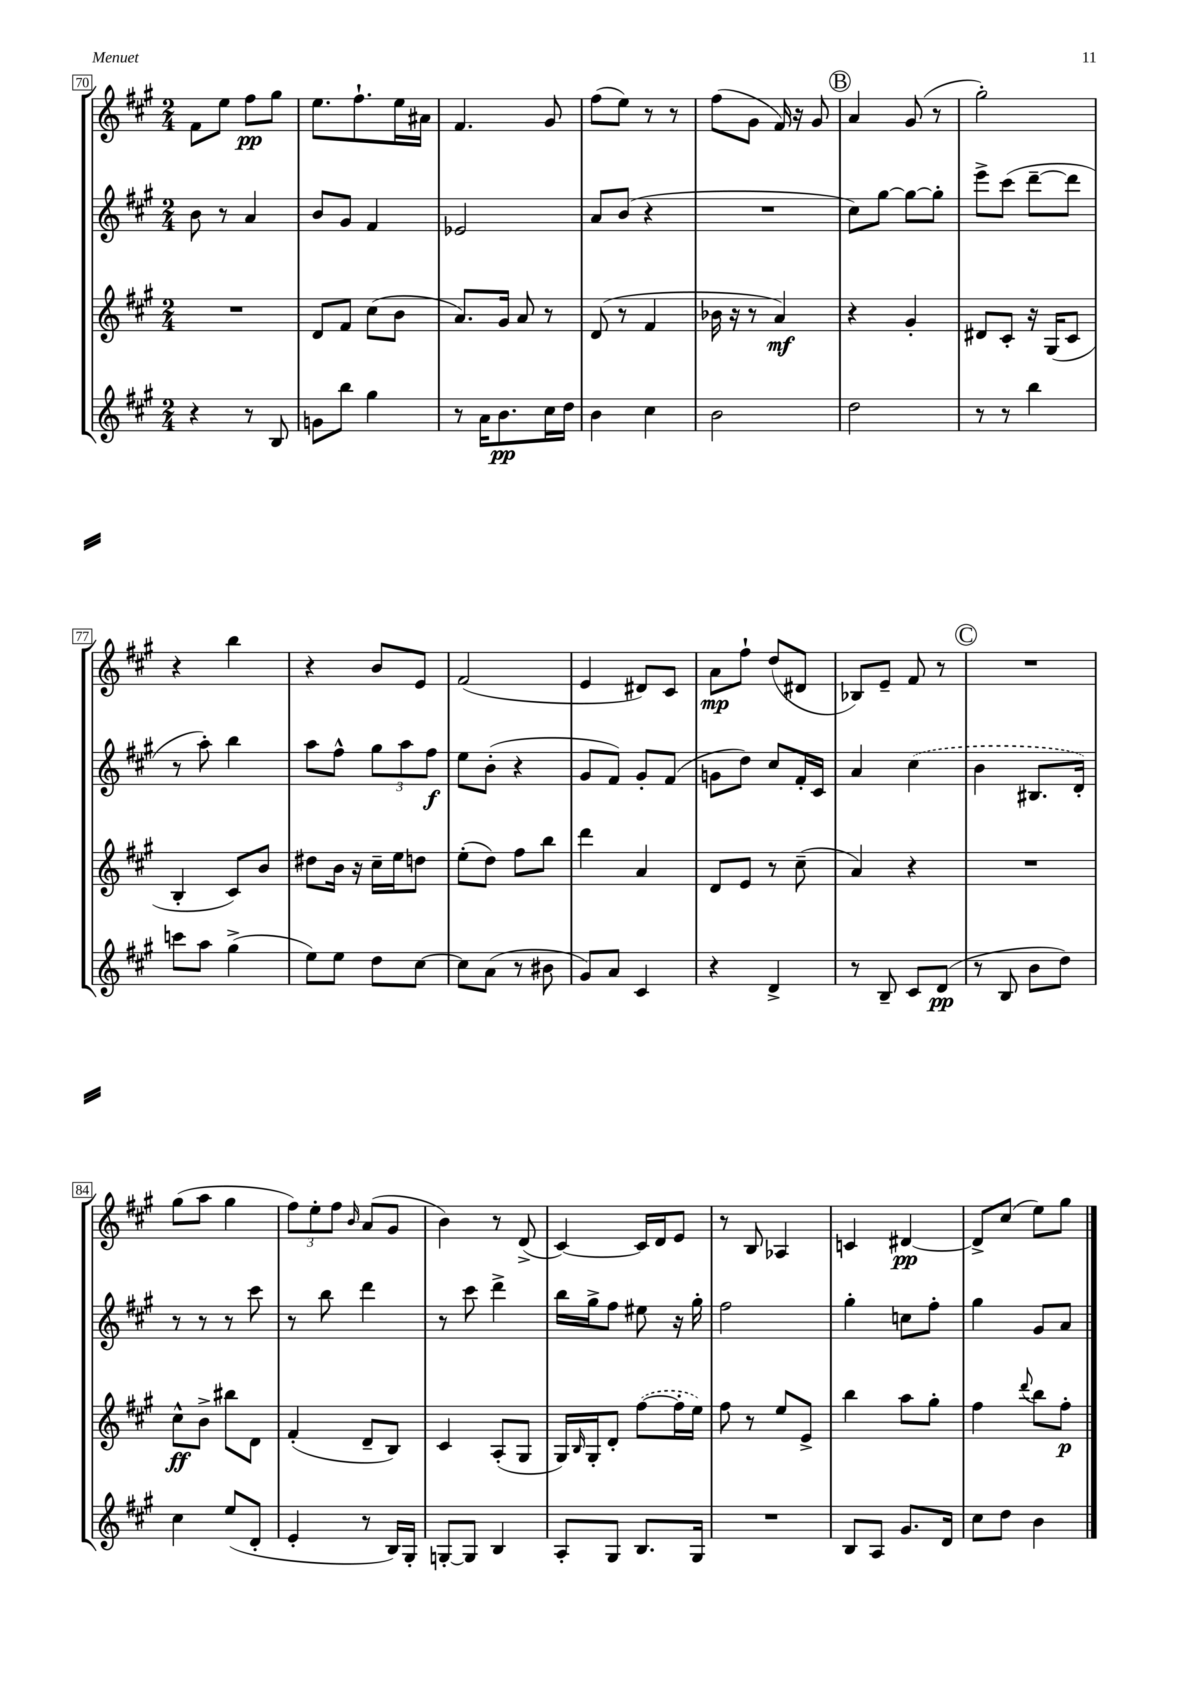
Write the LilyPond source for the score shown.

<<
\new StaffGroup <<
\new Staff = "s0" {
    \clef treble \key a \major \numericTimeSignature \time 2/4
    fis'8 e''8 fis''8\pp gis''8 |
    e''8. fis''8.-! e''16 ais'16 |
    fis'4. gis'8 |
    fis''8( e''8) r8 r8 |
    fis''8( gis'8 fis'16) r16 gis'8 |
    \mark \markup { \circle "B" } a'4 gis'8( r8 |
    gis''2-.) |
    r4 b''4 |
    r4 b'8 e'8 |
    fis'2( |
    e'4 dis'8) cis'8 |
    a'8\mp fis''8-! d''8( dis'8 |
    bes8) e'8-- fis'8 r8 |
    \mark \markup { \circle "C" } R2 |
    gis''8( a''8 gis''4 |
    \tuplet 3/2 { fis''8) e''8-. fis''8 } \grace { b'16 } a'8( gis'8 |
    b'4) r8 d'8->( |
    cis'4~) cis'16 d'16 e'8 |
    r8 b8 aes4 |
    c'4 dis'4~\pp |
    dis'8-> cis''8( e''8) gis''8 \bar "|." |
}
\new Staff = "s1" {
    \clef treble \key a \major \numericTimeSignature \time 2/4
    b'8 r8 a'4 |
    b'8 gis'8 fis'4 |
    ees'2 |
    a'8 b'8( r4 |
    R2 |
    \mark \markup { \circle "B" } cis''8) gis''8~ gis''8~ gis''8-. |
    e'''8-> cis'''8( d'''8~-- d'''8 |
    r8 a''8-.) b''4 |
    a''8 fis''8-^ \tuplet 3/2 { gis''8 a''8 fis''8\f } |
    e''8 b'8-.( r4 |
    gis'8 fis'8) gis'8-. fis'8( |
    g'8 d''8) cis''8 fis'16-. cis'16 |
    a'4 \once \slurDashed cis''4( |
    \mark \markup { \circle "C" } b'4 bis8. d'16-.) |
    r8 r8 r8 cis'''8 |
    r8 b''8 d'''4 |
    r8 cis'''8 d'''4-> |
    b''16 gis''16-> fis''8 eis''8 r16 gis''16-. |
    fis''2 |
    gis''4-. c''8 fis''8-. |
    gis''4 gis'8 a'8 \bar "|." |
}
\new Staff = "s2" {
    \clef treble \key a \major \numericTimeSignature \time 2/4
    R2 |
    d'8 fis'8 cis''8( b'8 |
    a'8.) gis'16 a'8 r8 |
    d'8( r8 fis'4 |
    bes'16 r16 r8 a'4\mf) |
    \mark \markup { \circle "B" } r4 gis'4-. |
    dis'8 cis'8-. r16 gis16( cis'8 |
    b4-. cis'8) b'8 |
    dis''8 b'16 r16 cis''16-- e''16 d''8 |
    e''8-.( d''8) fis''8 b''8 |
    d'''4 a'4 |
    d'8 e'8 r8 cis''8--( |
    a'4) r4 |
    \mark \markup { \circle "C" } R2 |
    cis''8-^\ff b'8-> bis''8 d'8 |
    fis'4-.( d'8-- b8) |
    cis'4 a8-.( gis8 |
    gis16) \grace { b16 } gis16-. d'8-. \once \slurDashed fis''8~( fis''16-. e''16) |
    fis''8 r8 e''8 e'8-> |
    b''4 a''8 gis''8-. |
    fis''4 \appoggiatura { d'''8 } b''8 fis''8-.\p \bar "|." |
}
\new Staff = "s3" {
    \clef treble \key a \major \numericTimeSignature \time 2/4
    r4 r8 b8 |
    g'8 b''8 gis''4 |
    r8 a'16 b'8.\pp cis''16 d''16 |
    b'4 cis''4 |
    b'2 |
    \mark \markup { \circle "B" } d''2 |
    r8 r8 b''4 |
    c'''8 a''8 gis''4->( |
    e''8) e''8 d''8 cis''8~ |
    cis''8 a'8( r8 bis'8 |
    gis'8) a'8 cis'4 |
    r4 d'4-> |
    r8 b8-- cis'8 d'8\pp( |
    \mark \markup { \circle "C" } r8 b8 b'8 d''8) |
    cis''4 e''8( d'8-. |
    e'4-. r8 b16) gis16-. |
    g8~-. g8 b4 |
    a8-. gis8 b8. gis16 |
    R2 |
    b8 a8 gis'8. d'16 |
    cis''8 d''8 b'4 \bar "|." |
}
>>
>>
\layout { \context { \Score currentBarNumber = #70 \override BarNumber.stencil = #(make-stencil-boxer 0.1 0.3 ly:text-interface::print) } }
